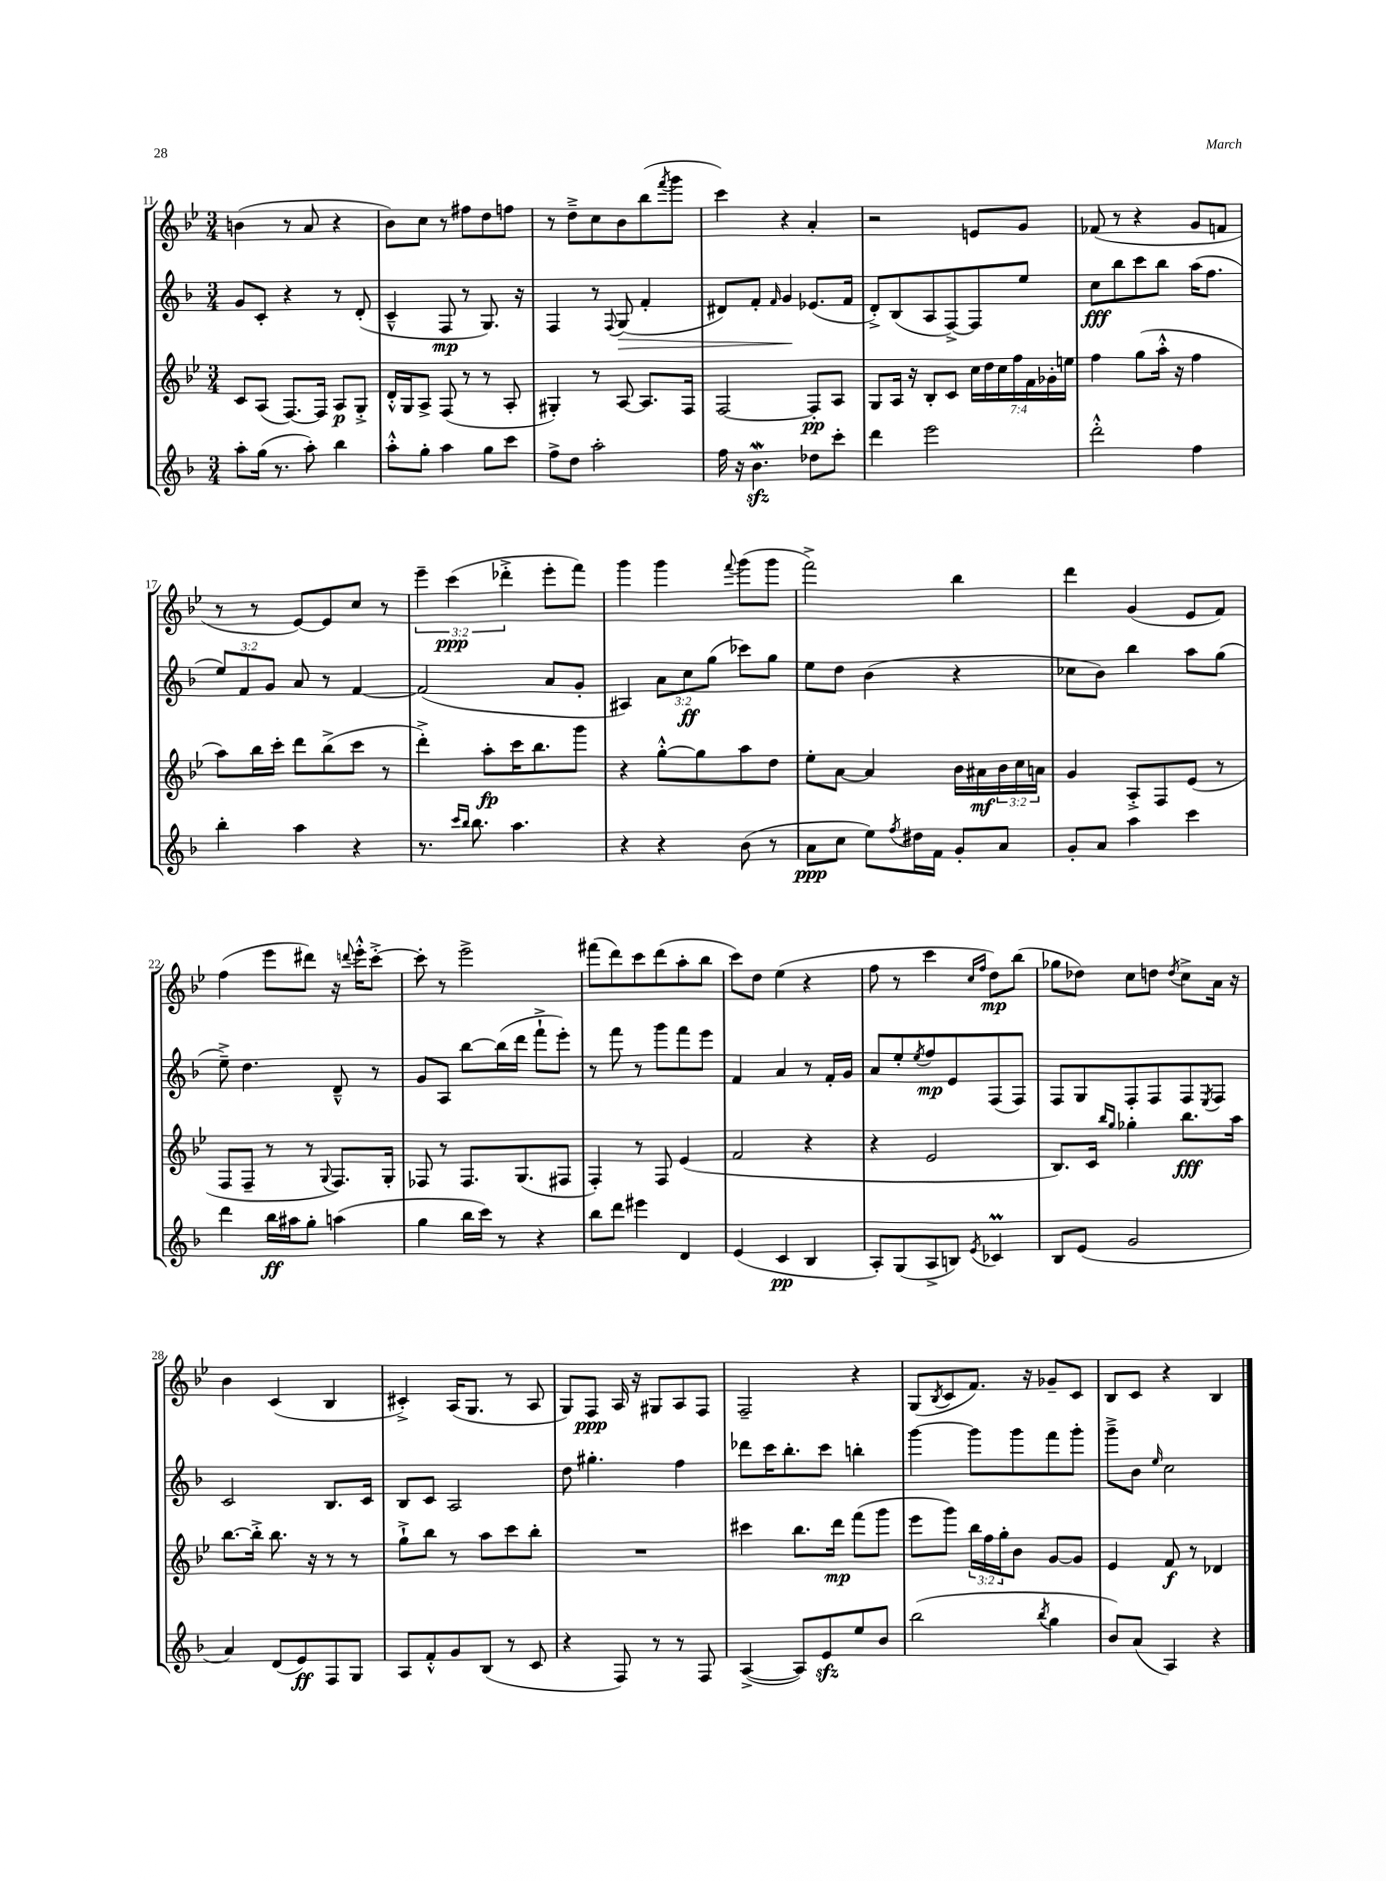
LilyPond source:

<<
\new StaffGroup <<
\new Staff = "s0" {
    \clef treble \key bes \major \numericTimeSignature \time 3/4 \override Staff.TupletNumber.text = #tuplet-number::calc-fraction-text
    b'4( r8 a'8 r4 |
    bes'8) c''8 r8 fis''8 d''8 f''8 |
    r8 d''8---> c''8 bes'8 bes''8( \acciaccatura { f'''8 } g'''8 |
    c'''4) r4 a'4-. |
    r2 e'8 g'8 |
    fes'8( r8 r4 g'8 f'8 |
    r8 r8 ees'8~) ees'8 c''8 r8 |
    \tuplet 3/2 { ees'''4-- c'''4\ppp( des'''4-.-> } ees'''8-. f'''8) |
    g'''4 g'''4 \appoggiatura { f'''8 } g'''8( g'''8 |
    f'''2->) bes''4 |
    d'''4 g'4( ees'8 f'8) |
    f''4( ees'''8 dis'''8) r16 \appoggiatura { d'''8 } ees'''16-.-^ c'''8~-.-> |
    c'''8-. r8 ees'''2-> |
    fis'''8( d'''8) c'''8 d'''8( a''8-. bes''8 |
    c'''8) d''8 ees''4( r4 |
    f''8 r8 c'''4 \grace { c''16 f''16 } d''8\mp) bes''8( |
    ges''8 des''8) c''8 d''8 \acciaccatura { d''8 } c''8-> a'16 r16 |
    bes'4 c'4( bes4 |
    cis'4-.->) a16( g8. r8 a8 |
    g8) f8\ppp a16 r16 gis8 a8 f8 |
    f2-- r4 |
    g8( \acciaccatura { bes8 } c'8 f'8.) r16 ges'8-- c'8 |
    bes8 c'8 r4 bes4 \bar "|." |
}
\new Staff = "s1" {
    \clef treble \key f \major \numericTimeSignature \time 3/4 \override Staff.TupletNumber.text = #tuplet-number::calc-fraction-text
    g'8 c'8-. r4 r8 d'8-.( |
    c'4---^ f8\mp r8 g8.) r16 |
    f4 r8 \appoggiatura { f8 } g8\>( f'4-. |
    dis'8) f'8-. \grace { f'16 } g'4\! ees'8.( f'16 |
    d'8-.->) bes8( a8 f8~->) f8 e''8 |
    c''8\fff bes''8 c'''8 bes''8 a''16( f''8. |
    \tuplet 3/2 { e''8) f'8 g'8 } a'8 r8 f'4~ |
    f'2( a'8 g'8-. |
    ais4) \tuplet 3/2 { a'8 c''8\ff g''8( } ces'''8) g''8 |
    e''8 d''8 bes'4( r4 |
    ces''8 bes'8) bes''4 a''8 g''8( |
    e''8--->) d''4. d'8---^ r8 |
    g'8 a8 bes''8~ bes''16( d'''16 f'''8-!-> e'''8-.) |
    r8 f'''8 r8 g'''8 f'''8 e'''8 |
    f'4 a'4 r8 f'16-. g'16 |
    a'8 e''8-. \acciaccatura { e''8 } f''8\mp e'8 f8( f8) |
    f8 g8 f8-. f8 f8 \acciaccatura { e8 } f8 |
    c'2 bes8. c'16 |
    bes8 c'8 a2 |
    d''8 gis''4.-. f''4 |
    des'''8 c'''16 bes''8.-. c'''8 b''4-. |
    g'''4~ g'''8 g'''8 f'''8 g'''8-. |
    g'''8---> bes'8 \grace { e''16 } c''2 \bar "|." |
}
\new Staff = "s2" {
    \clef treble \key bes \major \numericTimeSignature \time 3/4 \override Staff.TupletNumber.text = #tuplet-number::calc-fraction-text
    c'8 a8( f8.~) f16 a8\p g8-.-> |
    d'16-.-^ g16 a8-> f8( r8 r8 a8-. |
    gis4-.) r8 a8~ a8. f16 |
    f2~ f8-.\pp a8 |
    g8 a16 r16 bes8-. c'8 \tuplet 7/4 { c''16 d''16 c''16 f''16 f'16 ges'16-. e''16 } |
    f''4 g''8( a''16-.-^ r16 f''4 |
    a''8) bes''16 c'''16-. d'''8 bes''8->( c'''8 r8 |
    d'''4-.->) a''8-.\fp c'''16 bes''8. g'''8 |
    r4 g''8~-.-^ g''8 a''8 d''8 |
    ees''8-. a'8~ a'4 bes'16 ais'16\mf \tuplet 3/2 { bes'16 c''16 a'16 } |
    g'4 a8-.-> f8 ees'8( r8 |
    f8 f8-- r8 r8 \appoggiatura { g8 } f8.) g16-. |
    fes8 r8 fes8. g8.( fis8 |
    f4-.) r8 f8 ees'4( |
    f'2 r4 |
    r4 ees'2 |
    bes8.) c'16 \grace { bes''16 g''16 } ges''4-. bes''8.\fff a''16 |
    bes''8.~ bes''16-.-> bes''8. r16 r8 r8 |
    g''8-!-> bes''8 r8 a''8 c'''8 bes''8-. |
    R2. |
    cis'''4 bes''8. d'''16\mp f'''8( g'''8 |
    ees'''8 g'''8) \tuplet 3/2 { bes''16 f''16 g''16-. } bes'8 g'8~ g'8 |
    ees'4 f'8\f r8 des'4 \bar "|." |
}
\new Staff = "s3" {
    \clef treble \key f \major \numericTimeSignature \time 3/4
    a''8-. g''16( r8. a''8-.) bes''4 |
    a''8-.-^ g''8-. a''4 g''8 c'''8 |
    f''8-> d''8 a''2-. |
    f''16 r16 bes'4.\mordent\sfz des''8 c'''8-. |
    d'''4 e'''2 |
    d'''2-.-^ f''4 |
    bes''4-. a''4 r4 |
    r8. \grace { c'''16 bes''16 } bes''8. a''4. |
    r4 r4 bes'8( r8 |
    a'8\ppp c''8 e''8) \acciaccatura { f''8 } dis''16 f'16 g'8-. a'8 |
    g'8-. a'8 a''4 c'''4 |
    d'''4 bes''16\ff ais''16 g''8-. a''4( |
    g''4 bes''16 c'''16) r8 r4 |
    bes''8 d'''8 eis'''4 d'4 |
    e'4( c'4\pp bes4 |
    a8-.) g8( a8-> b8) \acciaccatura { e'8 } ces'4\prall |
    bes8 e'8( g'2 |
    a'4) d'8( e'8\ff) f8 g8 |
    a8 f'8-.-^ g'8 bes8( r8 c'8 |
    r4 f8) r8 r8 f8 |
    a4~->( a8) e'8\sfz e''8 bes'8 |
    bes''2( \acciaccatura { bes''8 } g''4 |
    bes'8) a'8( a4) r4 \bar "|." |
}
>>
>>
\layout { \context { \Score currentBarNumber = #11 } }
